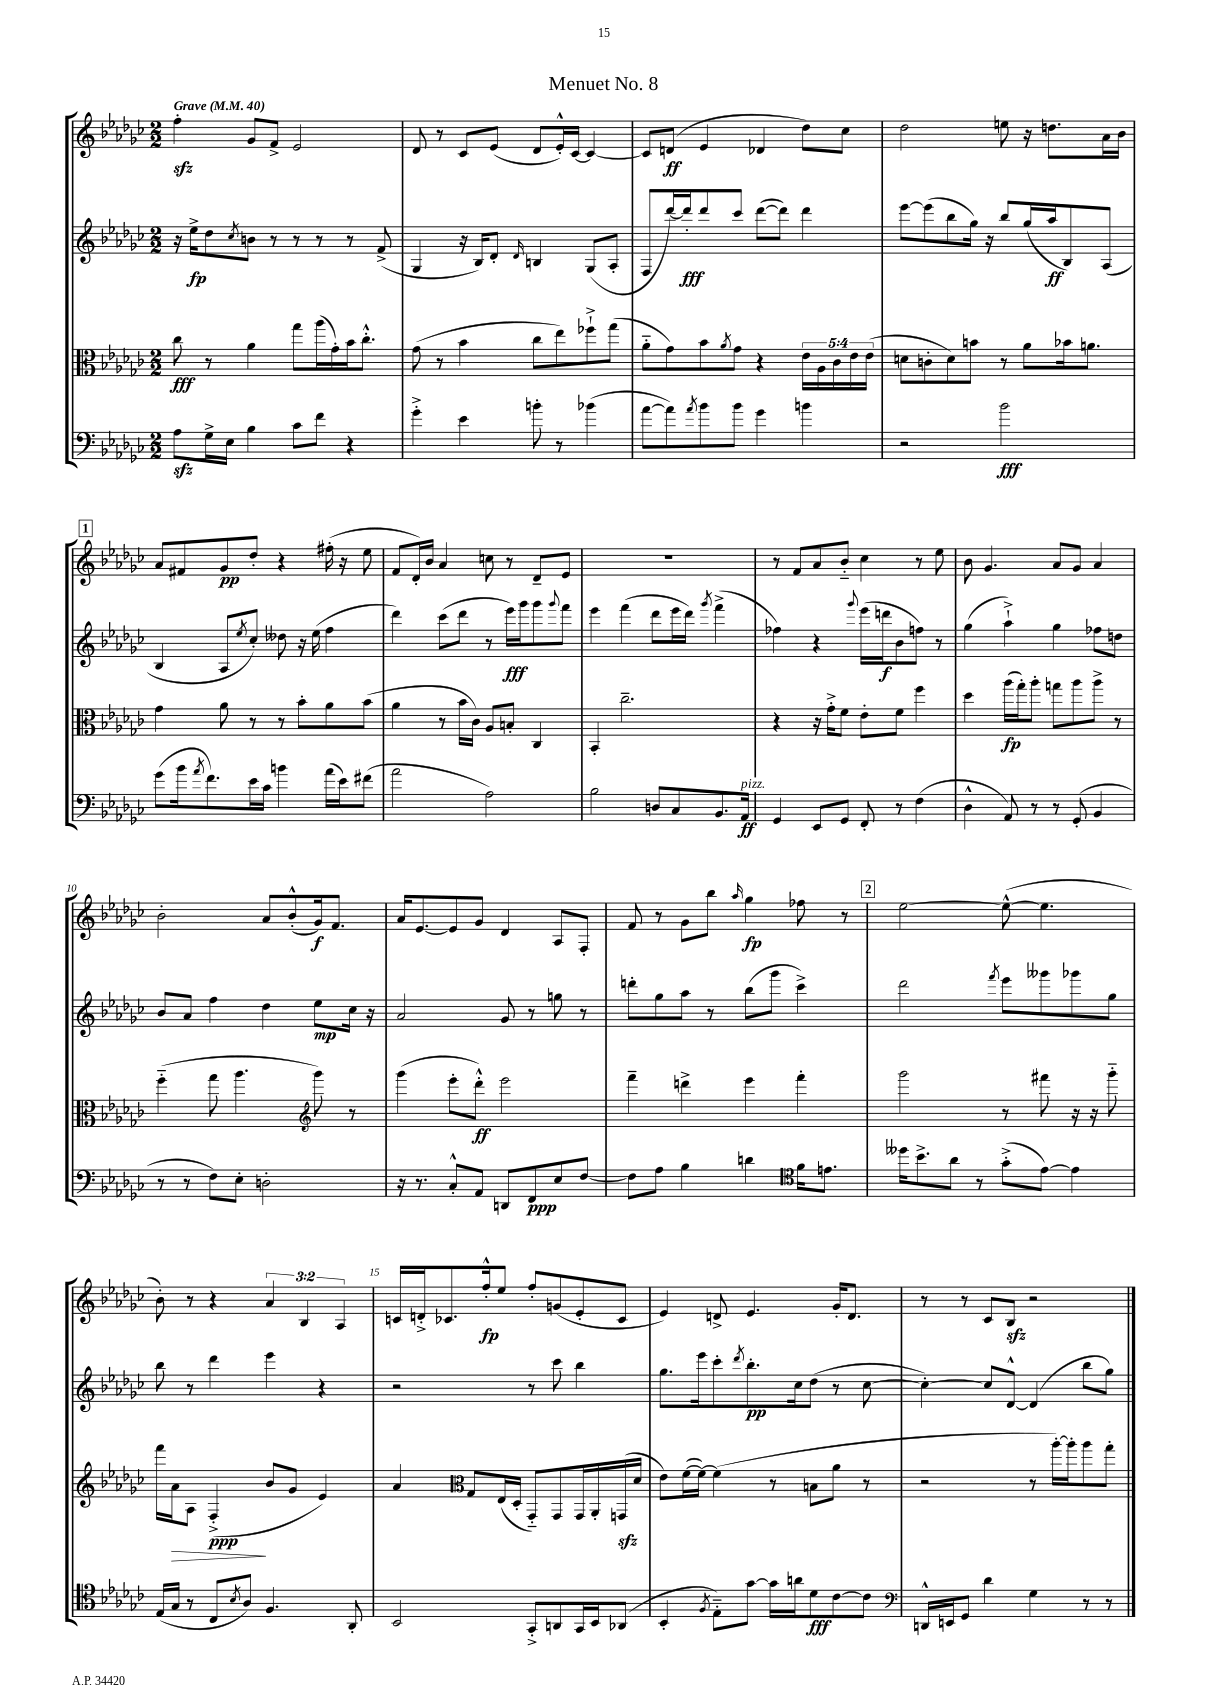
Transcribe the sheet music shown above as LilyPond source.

\header { title = "Menuet No. 8" }
<<
\new StaffGroup <<
\new Staff = "s0" {
    \clef treble \key ges \major \numericTimeSignature \time 2/2 \override Staff.TupletNumber.text = #tuplet-number::calc-fraction-text \tempo "Grave" 4 = 40
    f''4-.\sfz ges'8 f'8-> ees'2 |
    des'8 r8 ces'8 ees'8( des'8 ees'16-.-^) ces'16~ ces'4~ |
    ces'8 d'8\ff( ees'4 des'4 des''8) ces''8 |
    des''2 e''8 r16 d''8. aes'16 bes'16 |
    \mark \markup { \box "1" } aes'8 fis'8 ges'8\pp des''8-. r4 fis''16-.( r16 ees''8 |
    f'8 des'16-.) bes'16 aes'4 c''8 r8 des'8-- ees'8 |
    R1 |
    r8 f'8 aes'8 bes'8-_ ces''4 r8 ees''8 |
    bes'8 ges'4. aes'8 ges'8 aes'4 |
    bes'2-. aes'8 bes'8-.-^( ges'16\f) f'8. |
    aes'16 ees'8.~ ees'8 ges'8 des'4 aes8 f8-. |
    f'8 r8 ges'8 bes''8 \grace { aes''16 } ges''4\fp fes''8 r8 |
    \mark \markup { \box "2" } ees''2~ ees''8~-^( ees''4. |
    bes'8-.) r8 r4 \tuplet 3/2 { aes'4 bes4 aes4 } |
    c'16 d'16-.-> ces'8. f''16-.-^\fp ees''8 f''8-. g'8( ees'8-. ces'8 |
    ees'4) d'8-> ees'4. ges'16-. d'8. |
    r8 r8 ces'8 bes8\sfz r2 \bar "|." |
}
\new Staff = "s1" {
    \clef treble \key ges \major \numericTimeSignature \time 2/2
    r16 ees''16->\fp des''8 \acciaccatura { ces''8 } b'8 r8 r8 r8 r8 f'8->( |
    ges4 r16 bes16) des'8-. \grace { des'16 } b4 ges8( aes8-. |
    f8 des'''16~) des'''16-.\fff des'''8 ces'''8 des'''8~( des'''8) des'''4 |
    ees'''8~ ees'''8( bes''8 ges''16) r16 bes''8 ges''16( aes''16\ff bes8) aes8( |
    \mark \markup { \box "1" } bes4 aes8 \acciaccatura { ees''8 } ces''8-.) deses''8 r16 ees''16( f''4 |
    des'''4) ces'''8( des'''8 r8 ees'''16\fff) ges'''16 ges'''8 \appoggiatura { ges'''8 } f'''8 |
    ees'''4 f'''4( des'''8 ees'''16 des'''16) \acciaccatura { ges'''8 } f'''4->( |
    fes''4) r4 \appoggiatura { ges'''8 } ees'''16( d'''16\f bes'8 f''8) r8 |
    ges''4( aes''4-!->) ges''4 fes''8 d''8 |
    bes'8 aes'8 f''4 des''4 ees''8\mp ces''16 r16 |
    aes'2 ges'8 r8 g''8 r8 |
    d'''8-. ges''8 aes''8 r8 bes''8( ges'''8 ces'''4->) |
    \mark \markup { \box "2" } des'''2 \acciaccatura { f'''8 } ees'''8 geses'''8 ges'''8 ges''8 |
    bes''8 r8 des'''4 ees'''4 r4 |
    r2 r8 ces'''8 bes''4 |
    ges''8. ees'''16 ces'''8-. \acciaccatura { des'''8 } bes''8.-.\pp ces''16 des''8( r8 ces''8~ |
    ces''4~-.) ces''8 des'8~-^ des'4( bes''8 ges''8) \bar "|." |
}
\new Staff = "s2" {
    \clef alto \key ges \major \numericTimeSignature \time 2/2 \override Staff.TupletNumber.text = #tuplet-number::calc-fraction-text
    ces''8\fff r8 aes'4 ges''8 aes''16( ges'16-.) bes'16 ces''8.-.-^ |
    ges'8( r8 bes'4 ces''8 ees''8) fes''8-!-> ges''8( |
    aes'8-_ ges'8) bes'8 \acciaccatura { aes'8 } ges'8 r4 \tuplet 5/4 { ees'16 aes16 ces'16 ees'16 ees'16( } |
    d'8 c'8-. d'8) b'8 r8 aes'8 bes'16 a'8. |
    \mark \markup { \box "1" } ges'4 aes'8 r8 r8 bes'8-. aes'8 bes'8( |
    aes'4 r8 bes'16 ces'16) aes8 b8-. ces4 |
    bes,4-. ces''2.-- |
    r4 r16 ges'16-.-> f'8 ees'8-. f'8 f''4 |
    des''4 aes''16\fp( ges''16-.) aes''8-. g''8 aes''8 aes''8-> r8 |
    f''4-_( ges''8 aes''4. \clef treble ges'''8) r8 |
    ges'''4( ees'''8-. des'''8-.-^\ff) ees'''2 |
    f'''4-- d'''4-> ees'''4 f'''4-. |
    \mark \markup { \box "2" } ges'''2 r8 fis'''8 r16 r16 ges'''8-_ |
    f'''16 aes'16\> aes8 f4-.->\ppp\!( bes'8 ges'8 ees'4) |
    aes'4 \clef alto ges8 ees16( des16-. ges,8-_) ges,8 ges,16 aes,16-. g,16\sfz( des'16 |
    ees'8) f'16~( f'16~) f'4( r8 b8 aes'8 r8 |
    r2 r8 aes''16~-.) aes''16-. aes''8 ges''8-. \bar "|." |
}
\new Staff = "s3" {
    \clef bass \key ges \major \numericTimeSignature \time 2/2
    aes8\sfz ges16-> ees16 bes4 ces'8 f'8 r4 |
    ges'4-.-> ees'4 b'8-. r8 bes'4( |
    aes'8~ aes'8) \acciaccatura { aes'8 } bes'8 bes'8 ges'4 b'4 |
    r2 bes'2\fff |
    \mark \markup { \box "1" } ges'8( bes'16 \acciaccatura { aes'8 } f'8.) ees'16 ces'16 b'4 aes'16( ees'16) fis'8( |
    aes'2 aes2) |
    bes2 d8 ces8 bes,8. aes,16\ff^\markup { \italic "pizz." } |
    ges,4 ees,8 ges,8 f,8-. r8 f4( |
    des4-^ aes,8) r8 r8 ges,8-.( bes,4 |
    r8 r8 f8) ees8-. d2-. |
    r16 r8. ces8-.-^ aes,8 d,8 f,8\ppp ees8 f8~ |
    f8 aes8 bes4 d'4 \clef tenor f'16 e'8. |
    \mark \markup { \box "2" } deses''16 bes'8.-> aes'8 r8 ges'8-.->( ees'8~) ees'4 |
    ees16( ges16 r8 ces8 \acciaccatura { bes8 } aes8) f4. aes,8-. |
    bes,2 ges,8-.-> a,8 ges,16 bes,16 aes,8( |
    bes,4-. \acciaccatura { f8 } ees8-_) ges'8~ ges'16 a'16 des'8\fff ces'8~ ces'8 |
    \clef bass d,16-^ e,16 ges,8 des'4 ges4 r8 r8 \bar "|." |
}
>>
>>
\layout { \context { \Score \override BarNumber.break-visibility = ##(#f #t #t) barNumberVisibility = #(every-nth-bar-number-visible 5) } }
